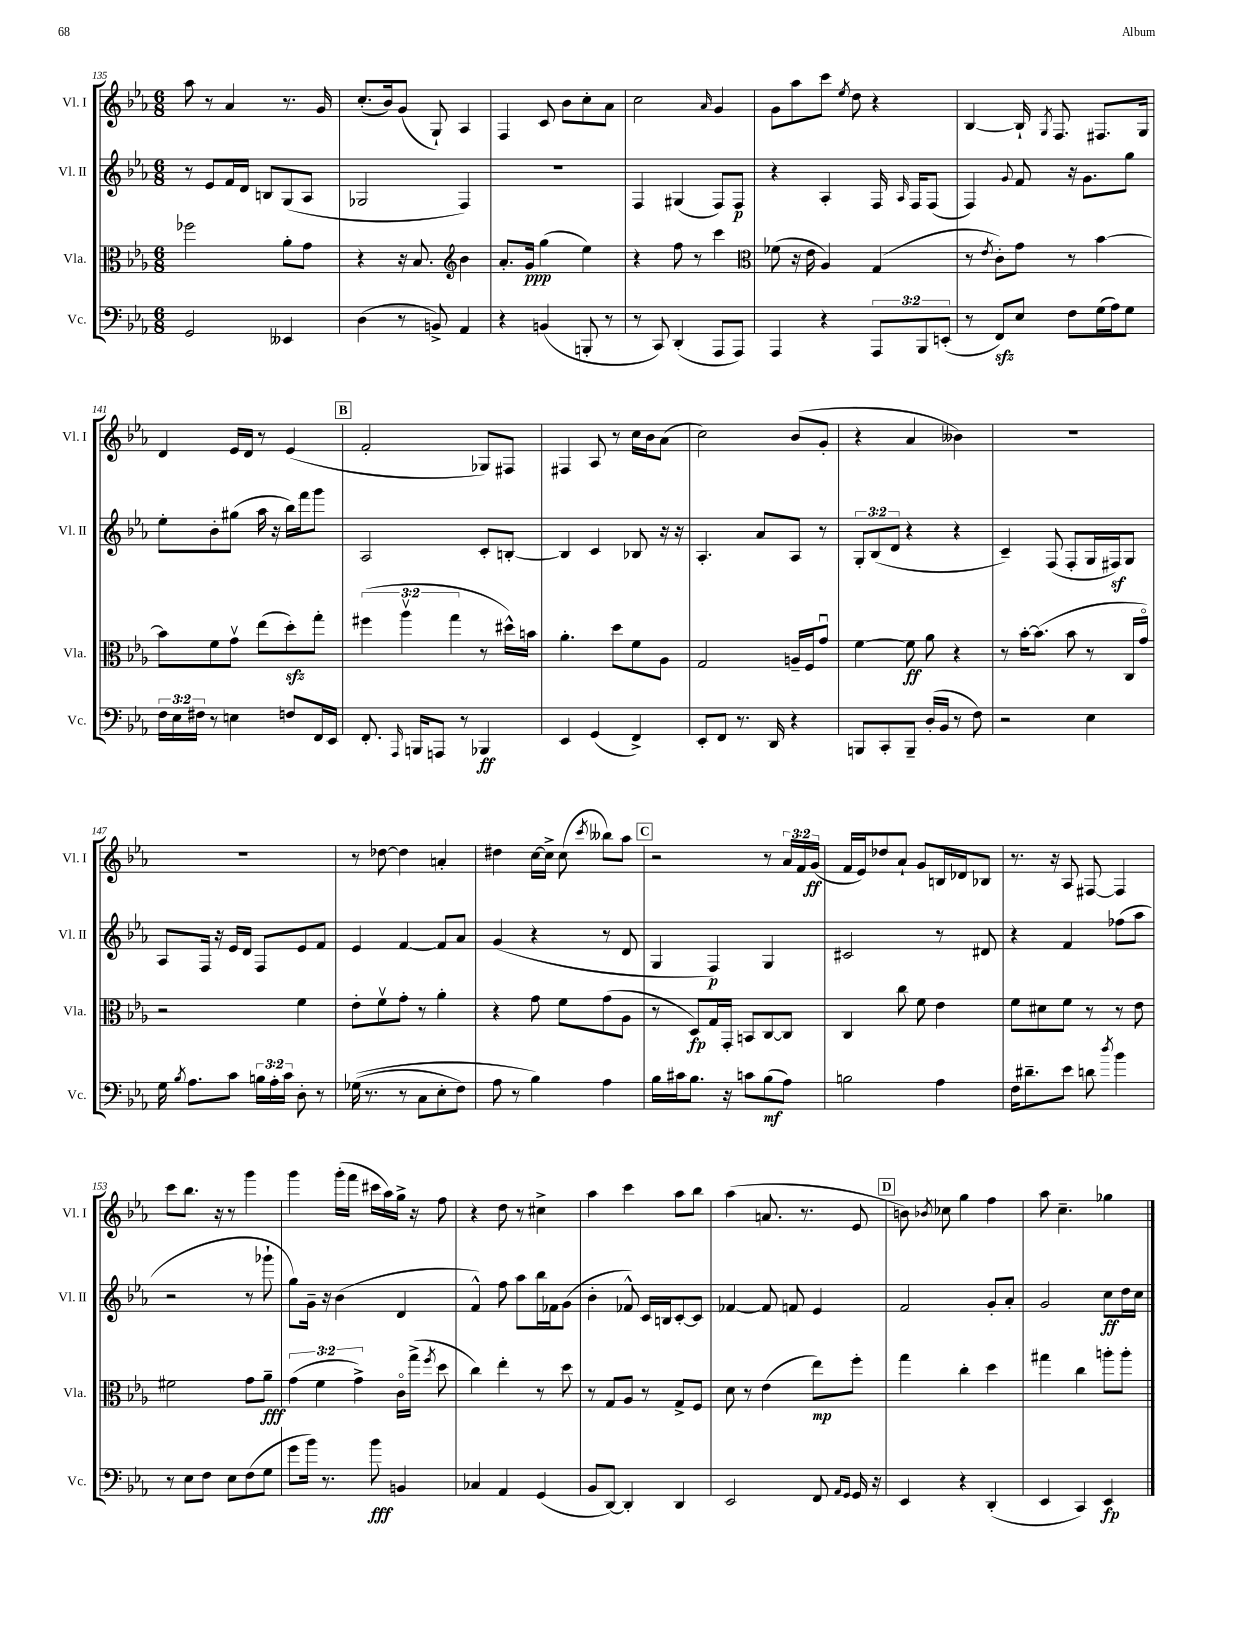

**kern	**dynam	**kern	**dynam	**kern	**dynam	**kern	**dynam
*part4	*part4	*part3	*part3	*part2	*part2	*part1	*part1
*staff4	*staff4	*staff3	*staff3	*staff2	*staff2	*staff1	*staff1
*I"Vc.	*	*I"Vla.	*	*I"Vl. II	*	*I"Vl. I	*
*I'Vc.	*	*I'Vla.	*	*I'Vl. II	*	*I'Vl. I	*
*clefF4	*	*clefC3	*	*clefG2	*	*clefG2	*
*k[b-e-a-]	*	*k[b-e-a-]	*	*k[b-e-a-]	*	*k[b-e-a-]	*
*M6/8	*	*M6/8	*	*M6/8	*	*M6/8	*
=135	=135	=135	=135	=135	=135	=135	=135
2GG/	.	2ff-X\	.	8r	.	8aa-\	.
.	.	.	.	8e-/L	.	8r	.
.	.	.	.	16f/L	.	4a-/	.
.	.	.	.	16d/JJ	.	.	.
.	.	.	.	8Bn/L	.	.	.
4EE--X/	.	8a-'\L	.	(8G/	.	8.r	.
.	.	8g\J	.	8A-/J	.	.	.
.	.	.	.	.	.	16g/	.
=136	=136	=136	=136	=136	=136	=136	=136
(4D\	.	4r	.	2G-X/	.	(8.cc'/L	.
.	.	.	.	.	.	16b-/k)	.
8r	.	16r	.	.	.	(8g/J	.
.	.	8.B-/	.	.	.	.	.
8BBn^/)	.	.	.	.	.	8G`/)	.
*	*	*clefG2	*	*	*	*	*
4AA-/	.	4b-\	.	4F/)	.	4A-/	.
=137	=137	=137	=137	=137	=137	=137	=137
4r	.	8.a-'/L	.	2.r	.	4F/	.
.	.	16g/Jk	ppp	.	.	.	.
(4BBn/	.	(4gg\	.	.	.	8c/	.
.	.	.	.	.	.	8b-\L	.
8BBBn'/	.	4ee-\)	.	.	.	8cc'\	.
8r	.	.	.	.	.	8a-\J	.
=138	=138	=138	=138	=138	=138	=138	=138
8r	.	4r	.	4F/	.	2cc\	.
8CC/)	.	.	.	.	.	.	.
(4DD'/	.	8ff\	.	(4G#X/	.	.	.
.	.	8r	.	.	.	.	.
.	.	.	.	.	.	16qqa-/	.
8AAA-/L	.	4ccc\	.	8F/L)	.	4g/	.
8AAA-/J)	.	.	.	8F/J	p	.	.
=139	=139	=139	=139	=139	=139	=139	=139
*	*	*clefC3	*	*	*	*	*
4AAA-/	.	(8f-X\	.	4r	.	8g\L	.
.	.	16r	.	.	.	8aa-\	.
.	.	16e-\	.	.	.	.	.
4r	.	4A-/)	.	4A-'/	.	8ccc\J	.
.	.	.	.	.	.	8qee-/	.
.	.	.	.	.	.	8dd\	.
12AAA-/L	.	(4G/	.	16F/	.	4r	.
.	.	.	.	16qqA-/	.	.	.
.	.	.	.	16F/KL	.	.	.
12BBB-/	.	.	.	.	.	.	.
.	.	.	.	(8F/J	.	.	.
(12EEn'/J	.	.	.	.	.	.	.
=140	=140	=140	=140	=140	=140	=140	=140
8r	.	8r	.	4F/)	.	[4B-/	.
.	.	8qe-/	.	.	.	.	.
8FFzz/L)	.	8c'\L)	.	.	.	.	.
.	.	.	.	8qqg/	.	.	.
8E-/J	.	8g\J	.	8f/	.	16B-`/]	.
.	.	.	.	.	.	8qG/	.
.	.	.	.	.	.	8.F/	.
8F\L	.	8r	.	16r	.	.	.
.	.	.	.	8.g\L	.	.	.
(16G\L	.	[4b-\	.	.	.	8.F#X/L	.
16A-\J)	.	.	.	.	.	.	.
8G\J	.	.	.	8gg\J	.	.	.
.	.	.	.	.	.	16G/Jk	.
!!LO:LB:g=z
=141	=141	=141	=141	=141	=141	=141	=141
24F\LL	.	8b-\L]	.	8ee-'\L	.	4d/	.
24E-\	.	.	.	.	.	.	.
24F#X\JJ	.	.	.	.	.	.	.
8r	.	8f\	.	8b-'\	.	.	.
4En\	.	8gv\J	.	(8gg#X\J	.	16e-/LL	.
.	.	.	.	.	.	16d/JJ	.
.	.	(8ee-\L	.	16aa-\	.	8r	.
.	.	.	.	16r	.	.	.
8Fn/L	.	8ddzz'\)	.	16bb-\LL)	.	(4e-/	.
.	.	.	.	16fff\J	.	.	.
16FF/L	.	8gg'\J	.	8ggg\J	.	.	.
16EE-/JJ	.	.	.	.	.	.	.
!!LO:REH:place=s1:t=B
=142	=142	=142	=142	=142	=142	=142	=142
8.FF'/	.	(6ff#X\	.	2A-/	.	2f'/	.
.	.	6aa-v\	.	.	.	.	.
16qqAAA-/	.	.	.	.	.	.	.
16BBBn/KL	.	.	.	.	.	.	.
8AAAn/J	.	.	.	.	.	.	.
.	.	6gg\	.	.	.	.	.
8r	.	.	.	.	.	.	.
4BBB-X/	ff	8r	.	8c'/L	.	8G-X/L)	.
.	.	16dd#X^^\LL)	.	[8Bn'/J	.	8F#X/J	.
.	.	16bn\JJ	.	.	.	.	.
=143	=143	=143	=143	=143	=143	=143	=143
4EE-/	.	4.a-'\	.	4B/]	.	4F#X/	.
(4GG/	.	.	.	4c/	.	8A-/	.
.	.	8dd\L	.	.	.	8r	.
4FF^/)	.	8f\	.	8B-X/	.	16cc\LL	.
.	.	.	.	.	.	16b-\J	.
.	.	8A-\J	.	16r	.	(8a-\J	.
.	.	.	.	16r	.	.	.
=144	=144	=144	=144	=144	=144	=144	=144
8EE-'/L	.	2G/	.	4.A-'/	.	2cc\)	.
8FF/J	.	.	.	.	.	.	.
8.r	.	.	.	.	.	.	.
.	.	.	.	8a-/L	.	.	.
16DD/	.	.	.	.	.	.	.
4r	.	16An~/LL	.	8A-/J	.	(8b-/L	.
.	.	16F/J	.	.	.	.	.
.	.	8gu/J	.	8r	.	8g'/J	.
=145	=145	=145	=145	=145	=145	=145	=145
8BBBn/L	.	[4f\	.	12G'/L	.	4r	.
.	.	.	.	(12B-/	.	.	.
8CC'/	.	.	.	.	.	.	.
.	.	.	.	12d/J	.	.	.
8BBB~/J	.	8f\]	ff	4r	.	4a-/	.
(16D'/LL	.	8a-\	.	.	.	.	.
16BB-/JJ	.	.	.	.	.	.	.
8r	.	4r	.	4r	.	4b--X\)	.
8F\)	.	.	.	.	.	.	.
=146	=146	=146	=146	=146	=146	=146	=146
2r	.	8r	.	4c~/)	.	2.r	.
.	.	[16b-'\KL	.	.	.	.	.
.	.	(8.b-\J]	.	.	.	.	.
.	.	.	.	(8F/	.	.	.
.	.	8b-\	.	8F'/L	.	.	.
4E-\	.	8r	.	16G/L	.	.	.
.	.	.	.	16F#Xz/J)	.	.	.
.	.	16C/LL	.	8G/J	.	.	.
.	.	16g/JJ)	.	.	.	.	.
!!LO:LB:g=z
=147	=147	=147	=147	=147	=147	=147	=147
16G\	.	2r	.	8A-/L	.	2.r	.
8qB-/	.	.	.	.	.	.	.
8.A-\L	.	.	.	.	.	.	.
.	.	.	.	16F/Jk	.	.	.
.	.	.	.	16r	.	.	.
8c\J	.	.	.	16e-/LL	.	.	.
.	.	.	.	16d/JJ	.	.	.
24Bn\LL	.	.	.	8F/L	.	.	.
24A-'\	.	.	.	.	.	.	.
24c\JJ	.	.	.	.	.	.	.
8D'\	.	4f\	.	8e-/	.	.	.
8r	.	.	.	8f/J	.	.	.
=148	=148	=148	=148	=148	=148	=148	=148
((16G-X\	.	8e-'\L	.	4e-/	.	8r	.
8.r	.	.	.	.	.	.	.
.	.	8fv\	.	.	.	[8dd-X\	.
8r	.	8g'\J	.	[4f/	.	4dd-\]	.
8C\L	.	8r	.	.	.	.	.
8E-'\	.	4a-'\	.	8f/L]	.	4an'/	.
8F\J)	.	.	.	8a-/J	.	.	.
=149	=149	=149	=149	=149	=149	=149	=149
8A-\	.	4r	.	(4g/	.	4dd#X\	.
8r	.	.	.	.	.	.	.
4B-\)	.	8g\	.	4r	.	[16cc\LL	.
.	.	.	.	.	.	16cc^\JJ]	.
.	.	8f\L	.	.	.	(8cc\	.
.	.	.	.	.	.	8qccc/	.
4A-\	.	(8g\	.	8r	.	8bb--X\L)	.
.	.	8A-\J	.	8d/	.	8aa-\J	.
!!LO:REH:place=s1:t=C
=150	=150	=150	=150	=150	=150	=150	=150
16B-\LL	.	8r	.	4G/	.	2r	.
16c#X\J	.	.	.	.	.	.	.
8.B-\J	.	8D/L)	fp	.	.	.	.
.	.	16G/L	.	4F/)	p	.	.
16r	.	16GG'/JJ	.	.	.	.	.
8cn\L	.	8BBn/L	.	.	.	.	.
(8B-\	mf	[8C/	.	4G/	.	8r	.
8A-\J)	.	8C/J]	.	.	.	24a-/LL	.
.	.	.	.	.	.	24f/	.
.	.	.	.	.	.	(24g/JJ	ff
=151	=151	=151	=151	=151	=151	=151	=151
2Bn\	.	4C/	.	2c#X/	.	16f/LL	.
.	.	.	.	.	.	16e-/J)	.
.	.	.	.	.	.	8dd-X/	.
.	.	8cc\	.	.	.	8a-`/J	.
.	.	8f\	.	.	.	8g/L	.
4A-\	.	4e-\	.	8r	.	16Bn/L	.
.	.	.	.	.	.	16d-X/J	.
.	.	.	.	8d#X/	.	8B-X/J	.
=152	=152	=152	=152	=152	=152	=152	=152
16F\KL	.	8f\L	.	4r	.	8.r	.
8.d#X~\	.	.	.	.	.	.	.
.	.	8d#X\	.	.	.	.	.
.	.	.	.	.	.	16r	.
8e-\J	.	8f\J	.	4f/	.	8A-/	.
8dn\	.	8r	.	.	.	[8F#X/	.
8qdd/	.	.	.	.	.	.	.
4b-\	.	8r	.	(8ff-X\L	.	4F#/]	.
.	.	8e-\	.	8aa-\J	.	.	.
!!LO:LB:g=z
=153	=153	=153	=153	=153	=153	=153	=153
8r	.	2f#X\	.	2r	.	8ccc\L	.
8E-\L	.	.	.	.	.	8.bb-\J	.
8F\J	.	.	.	.	.	.	.
.	.	.	.	.	.	16r	.
8E-\L	.	.	.	.	.	8r	.
(8F\	.	8g\L	.	8r	.	4ggg\	.
8G\J	.	8a-~\J	fff	8ggg-X`\	.	.	.
=154	=154	=154	=154	=154	=154	=154	=154
8g\L	.	(6g\	.	8gg\L)	.	4ggg\	.
16b-\Jk)	.	.	.	16g~\Jk	.	.	.
.	.	6f\	.	.	.	.	.
8.r	.	.	.	16r	.	.	.
.	.	.	.	(4b-\	.	(16ggg'\LL	.
.	.	.	.	.	.	16fff\JJ	.
.	.	6g^\)	.	.	.	.	.
8b-\	fff	.	.	.	.	16ccc#X\LL	.
.	.	.	.	.	.	16aa-\)	.
4BBn/	.	16c\LL	.	4d/	.	16gg^\JJ	.
.	.	(16gg^\JJ	.	.	.	16r	.
.	.	8qff/	.	.	.	.	.
.	.	8dd\	.	.	.	8ff\	.
=155	=155	=155	=155	=155	=155	=155	=155
4C-X/	.	4cc\)	.	4f^^/)	.	4r	.
4AA-/	.	4ee-'\	.	8ff\	.	8dd\	.
.	.	.	.	8aa-\L	.	8r	.
(4GG/	.	8r	.	16bb-\L	.	4cc#X^\	.
.	.	.	.	16f-X\J	.	.	.
.	.	8dd\	.	(8g\J	.	.	.
=156	=156	=156	=156	=156	=156	=156	=156
8BB-/L	.	8r	.	4b-'\	.	4aa-\	.
[8DD/J)	.	8G/L	.	.	.	.	.
4DD'/]	.	8A-/J	.	8f-X^^/)	.	4ccc\	.
.	.	8r	.	16c/LL	.	.	.
.	.	.	.	16Bn/J	.	.	.
4DD/	.	8G^/L	.	[8c'/	.	8aa-\L	.
.	.	8F/J	.	8c/J]	.	8bb-\J	.
=157	=157	=157	=157	=157	=157	=157	=157
2EE-/	.	8d\	.	[4f-X/	.	(4aa-\	.
.	.	8r	.	.	.	.	.
.	.	(4e-\	.	8f-/]	.	8.an/	.
.	.	.	.	8fn/	.	.	.
.	.	.	.	.	.	8.r	.
8FF/	.	8ee-\L)	mp	4e-/	.	.	.
16qqAA-/LL	.	.	.	.	.	.	.
16qqGG/JJ	.	.	.	.	.	.	.
16GG/	.	8ff'\J	.	.	.	8e-/	.
16r	.	.	.	.	.	.	.
!!LO:REH:place=s1:t=D
=158	=158	=158	=158	=158	=158	=158	=158
4EE-/	.	4gg\	.	2f/	.	8bn\)	.
.	.	.	.	.	.	8qb-X/	.
.	.	.	.	.	.	8cc-X\	.
4r	.	4cc'\	.	.	.	4gg\	.
(4DD'/	.	4dd\	.	8g'/L	.	4ff\	.
.	.	.	.	8a-'/J	.	.	.
=159	=159	=159	=159	=159	=159	=159	=159
4EE-/	.	4gg#X\	.	2g/	.	8aa-\	.
.	.	.	.	.	.	4.cc~\	.
4CC/)	.	4cc\	.	.	.	.	.
4EE-/	fp	8aan'\L	.	8cc\L	ff	4gg-X\	.
.	.	8aa'\J	.	16dd\L	.	.	.
.	.	.	.	16cc\JJ	.	.	.
==	==	==	==	==	==	==	==
*-	*-	*-	*-	*-	*-	*-	*-
